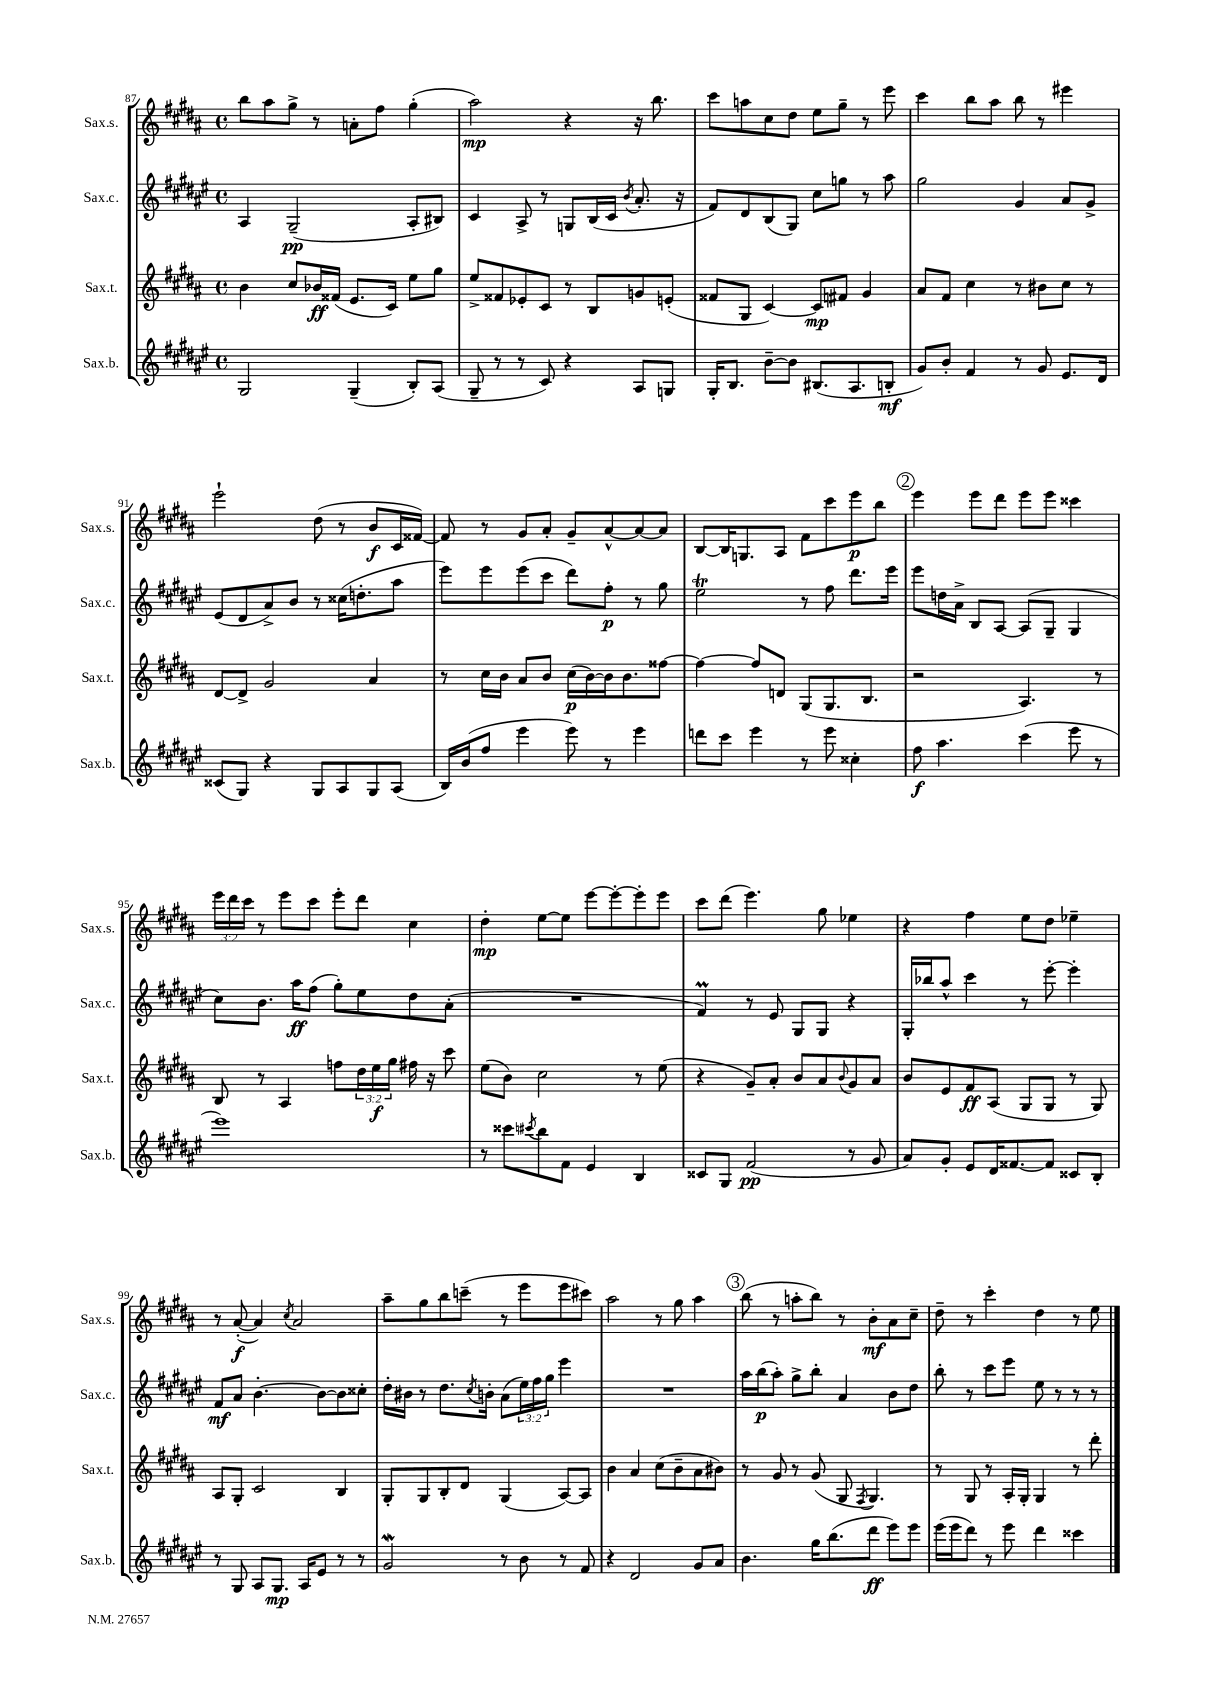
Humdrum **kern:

**kern	**dynam	**kern	**dynam	**kern	**dynam	**kern	**dynam
*part4	*part4	*part3	*part3	*part2	*part2	*part1	*part1
*staff4	*staff4	*staff3	*staff3	*staff2	*staff2	*staff1	*staff1
*I"Sax.b.	*	*I"Sax.t.	*	*I"Sax.c.	*	*I"Sax.s.	*
*I'Sax.b.	*	*I'Sax.t.	*	*I'Sax.c.	*	*I'Sax.s.	*
*clefG2	*	*clefG2	*	*clefG2	*	*clefG2	*
*k[f#c#g#d#a#e#]	*	*k[f#c#g#d#a#]	*	*k[f#c#g#d#a#e#]	*	*k[f#c#g#d#a#]	*
*M4/4	*	*M4/4	*	*M4/4	*	*M4/4	*
*met(c)	*	*met(c)	*	*met(c)	*	*met(c)	*
=87	=87	=87	=87	=87	=87	=87	=87
2G#/	.	4b\	.	4A#/	.	8bb\L	.
.	.	.	.	.	.	8aa#\	.
.	.	8cc#/L	.	(2G#~/	pp	8gg#^\J	.
.	.	16b-X/L	ff	.	.	8r	.
.	.	(16f##X/JJ	.	.	.	.	.
(4G#~/	.	8.e/L	.	.	.	8an'\L	.
.	.	.	.	.	.	8ff#\J	.
.	.	16c#/Jk)	.	.	.	.	.
8B'/L)	.	8ee\L	.	8A#'/L	.	(4gg#'\	.
(8A#/J	.	8gg#\J	.	8B#X/J)	.	.	.
=88	=88	=88	=88	=88	=88	=88	=88
8G#~/	.	8ee^/L	.	4c#/	.	2aa#\)	mp
8r	.	8f##X/	.	.	.	.	.
8r	.	8e-X'/	.	8A#^/	.	.	.
8c#/)	.	8c#/J	.	8r	.	.	.
4r	.	8r	.	8Gn/L	.	4r	.
.	.	8B/L	.	(16B/L	.	.	.
.	.	.	.	16c#/JJ	.	.	.
.	.	.	.	8qb/	.	.	.
8A#/L	.	8gn/	.	8.a#'/	.	16r	.
.	.	.	.	.	.	8.bb\	.
8Gn/J	.	(8en'/J	.	.	.	.	.
.	.	.	.	16r	.	.	.
=89	=89	=89	=89	=89	=89	=89	=89
16G#'/KL	.	8f##X/L	.	8f#/L)	.	8ccc#\L	.
8.B/J	.	.	.	.	.	.	.
.	.	8G#/J	.	8d#/	.	8aan\	.
[8b~\L	.	[4c#/)	.	(8B/	.	8cc#\	.
8b\J]	.	.	.	8G#/J)	.	8dd#\J	.
(8.B#X/L	.	8c#/L]	mp	8cc#\L	.	8ee\L	.
.	.	8f#X/J	.	8ggn\J	.	8gg#~\J	.
8.A#/	.	.	.	.	.	.	.
.	.	4g#/	.	8r	.	8r	.
8Bn'/J	mf	.	.	8aa#\	.	8eee\	.
=90	=90	=90	=90	=90	=90	=90	=90
8g#/L)	.	8a#/L	.	2gg#\	.	4ccc#\	.
8b'/J	.	8f#/J	.	.	.	.	.
4f#/	.	4cc#\	.	.	.	8bb\L	.
.	.	.	.	.	.	8aa#\J	.
8r	.	8r	.	4g#/	.	8bb\	.
8g#/	.	8b#X\L	.	.	.	8r	.
8.e#/L	.	8cc#\J	.	8a#/L	.	4eee#X\	.
.	.	8r	.	8g#^/J	.	.	.
16d#/Jk	.	.	.	.	.	.	.
!!LO:LB:g=z
=91	=91	=91	=91	=91	=91	=91	=91
(8c##X/L	.	[8d#/L	.	(8e#/L	.	2eee`\	.
8G#/J)	.	8d#^/J]	.	8d#/	.	.	.
4r	.	2g#/	.	8a#^/)	.	.	.
.	.	.	.	8b/J	.	.	.
8G#/L	.	.	.	8r	.	(8dd#\	.
8A#/	.	.	.	(16cc##X\KL	.	8r	.
.	.	.	.	8.ddn'\	.	.	.
8G#/	.	4a#/	.	.	.	8b/L	f
(8A#/J	.	.	.	8aa#\J	.	16c#/L	.
.	.	.	.	.	.	[16f##X/JJ)	.
=92	=92	=92	=92	=92	=92	=92	=92
16B/LL)	.	8r	.	8eee#\L)	.	8f##/]	.
(16b/J	.	.	.	.	.	.	.
8ff#/J	.	16cc#\LL	.	8eee#\	.	8r	.
.	.	16b\JJ	.	.	.	.	.
4eee#\	.	8a#/L	.	(8eee#\	.	8g#/L	.
.	.	8b/J	.	8ccc#\J	.	8a#'/J	.
8eee#\)	.	(16cc#\LL	p	8ddd#\L)	.	8g#~/L	.
.	.	[16b\)	.	.	.	.	.
8r	.	16b\J]	.	8ff#'\J	p	[8a#^^/	.
.	.	8.b\	.	.	.	.	.
4eee#\	.	.	.	8r	.	8a#/_	.
.	.	[8ff##X\J	.	8gg#\	.	8a#/J]	.
=93	=93	=93	=93	=93	=93	=93	=93
8dddn\L	.	4ff##\_	.	2ee#t\	.	[8B/L	.
8ccc#\J	.	.	.	.	.	16B/K]	.
.	.	.	.	.	.	8.Gn/	.
4eee#\	.	8ff##/L]	.	.	.	.	.
.	.	8dn/J	.	.	.	8A#/J	.
8r	.	(8G#/L	.	8r	.	8f#\L	.
8eee#\	.	8.G#/	.	8ff#\	.	8ccc#\	.
4cc##X'\	.	.	.	8.ddd#\L	.	8eee\	p
.	.	8.B/J	.	.	.	.	.
.	.	.	.	.	.	8bb\J	.
.	.	.	.	16eee#\Jk	.	.	.
!!LO:REH:place=s1:t=2
=94	=94	=94	=94	=94	=94	=94	=94
8ff#\	f	2r	.	8eee#\L	.	4eee\	.
4.aa#\	.	.	.	16ddn\L	.	.	.
.	.	.	.	16a#^\JJ	.	.	.
.	.	.	.	8B/L	.	8eee\L	.
.	.	.	.	[8A#/J	.	8ddd#\J	.
(4ccc#\	.	4.A#/)	.	(8A#/L]	.	8eee\L	.
.	.	.	.	8G#~/J	.	8eee\J	.
8eee#\	.	.	.	4G#/	.	4ccc##X\	.
8r	.	8r	.	.	.	.	.
!!LO:LB:g=z
=95	=95	=95	=95	=95	=95	=95	=95
1eee#)	.	8B/	.	8cc#\L)	.	24eee\LL	.
.	.	.	.	.	.	24ddd#\	.
.	.	.	.	.	.	24ccc#\JJ	.
.	.	8r	.	8.b\J	.	8r	.
.	.	4A#/	.	.	.	8eee\L	.
.	.	.	.	16aa#\KL	ff	.	.
.	.	.	.	(8ff#\J	.	8ccc#\J	.
.	.	8ffn\L	.	8gg#'\L)	.	8eee'\L	.
.	.	24dd#\L	.	8ee#\	.	8ddd#\J	.
.	.	24ee\	f	.	.	.	.
.	.	24gg#\JJ	.	.	.	.	.
.	.	16ff#X\	.	8dd#\	.	4cc#\	.
.	.	16r	.	.	.	.	.
.	.	8ccc#\	.	(8a#'\J	.	.	.
=96	=96	=96	=96	=96	=96	=96	=96
8r	.	(8ee\L	.	1r	.	4dd#'\	mp
8ccc##X\L	.	8b\J)	.	.	.	.	.
8qccc#X/	.	.	.	.	.	.	.
8bb\	.	2cc#\	.	.	.	[8ee\L	.
8f#\J	.	.	.	.	.	8ee\J]	.
4e#/	.	.	.	.	.	[8eee\L	.
.	.	.	.	.	.	8eee'\_	.
4B/	.	8r	.	.	.	8eee'\]	.
.	.	(8ee\	.	.	.	8eee\J	.
=97	=97	=97	=97	=97	=97	=97	=97
8c##X/L	.	4r	.	4f#M/)	.	8ccc#\L	.
8G#/J	.	.	.	.	.	(8ddd#\J	.
(2f#/	pp	8g#~/L)	.	8r	.	4.eee\)	.
.	.	8a#'/J	.	8e#/	.	.	.
.	.	8b/L	.	8G#/L	.	.	.
.	.	8a#/	.	8G#/J	.	8gg#\	.
.	.	8qqb/	.	.	.	.	.
8r	.	8g#/	.	4r	.	4ee-X\	.
8g#/	.	8a#/J	.	.	.	.	.
=98	=98	=98	=98	=98	=98	=98	=98
8a#/L)	.	8b/L	.	16G#'/LL	.	4r	.
.	.	.	.	16bb-X/J	.	.	.
8g#'/J	.	8e/	.	8aa#^^/J	.	.	.
8e#/L	.	8f#/	ff	4ccc#\	.	4ff#\	.
16d#/K	.	(8A#/J	.	.	.	.	.
[8.f##X/	.	.	.	.	.	.	.
.	.	8G#/L	.	8r	.	8ee\L	.
8f##/J]	.	8G#/J	.	[8eee#'\	.	8dd#\J	.
8c##X/L	.	8r	.	4eee#'\]	.	4ee-X~\	.
8B'/J	.	8G#/)	.	.	.	.	.
!!LO:LB:g=z
=99	=99	=99	=99	=99	=99	=99	=99
8r	.	8A#/L	.	8f#/L	mf	8r	.
8G#/	.	8G#'/J	.	8a#/J	.	([8a#'/	f
8A#/L	.	2c#/	.	[4.b'\	.	4a#/])	.
8.G#/J	mp	.	.	.	.	.	.
.	.	.	.	.	.	8qcc#/	.
.	.	.	.	.	.	2a#/	.
16A#/KL	.	.	.	.	.	.	.
8e#/J	.	.	.	8b\L_	.	.	.
8r	.	4B/	.	8b\]	.	.	.
8r	.	.	.	8cc##X'\J	.	.	.
=100	=100	=100	=100	=100	=100	=100	=100
2g#W/	.	8G#'/L	.	16dd#'\LL	.	8aa#~\L	.
.	.	.	.	16b#X\JJ	.	.	.
.	.	8G#/	.	8r	.	8gg#\	.
.	.	8B'/	.	8.dd#\L	.	8bb\	.
.	.	8d#/J	.	.	.	(8cccn~\J	.
.	.	.	.	8qcc#/	.	.	.
.	.	.	.	16bn'\Jk	.	.	.
8r	.	(4G#/	.	(8a#\L	.	8r	.
8b\	.	.	.	24ee#\L)	.	8eee\L	.
.	.	.	.	24ff#\	.	.	.
.	.	.	.	24gg#\JJ	.	.	.
8r	.	[8A#/L)	.	4eee#\	.	8eee\	.
8f#/	.	8A#/J]	.	.	.	8ccc#X\J)	.
=101	=101	=101	=101	=101	=101	=101	=101
4r	.	4b\	.	1r	.	2aa#\	.
2d#/	.	4a#/	.	.	.	.	.
.	.	(8cc#\L	.	.	.	8r	.
.	.	8b~\	.	.	.	8gg#\	.
8g#/L	.	8a#\	.	.	.	4aa#\	.
8a#/J	.	8b#X\J)	.	.	.	.	.
!!LO:REH:place=s1:t=3
=102	=102	=102	=102	=102	=102	=102	=102
4.b\	.	8r	.	16aa#\LL	.	(8bb\	.
.	.	.	.	(16bb\J	p	.	.
.	.	8g#/	.	8aa#'\J)	.	8r	.
.	.	8r	.	8gg#^\L	.	8aan'\L	.
16gg#\KL	.	(8g#/	.	8bb'\J	.	8bb\J)	.
(8.bb\	.	.	.	.	.	.	.
.	.	8G#/	.	4a#/	.	8r	.
.	.	8qF#/	.	.	.	.	.
8ddd#\J	ff	4.G#/)	.	.	.	8b'\L	mf
8eee#\L)	.	.	.	8b\L	.	8a#\	.
8eee#\J	.	.	.	8dd#\J	.	8cc#~\J	.
=103	=103	=103	=103	=103	=103	=103	=103
(16eee#\LL	.	8r	.	8bb'\	.	8dd#~\	.
16eee#\J	.	.	.	.	.	.	.
8ddd#\J)	.	8G#/	.	8r	.	8r	.
8r	.	8r	.	8ccc#\L	.	4ccc#'\	.
8eee#\	.	16A#'/LL	.	8eee#\J	.	.	.
.	.	16G#'/JJ	.	.	.	.	.
4ddd#\	.	4G#/	.	8ee#\	.	4dd#\	.
.	.	.	.	8r	.	.	.
4ccc##X\	.	8r	.	8r	.	8r	.
.	.	8ddd#'\	.	8r	.	8ee\	.
==	==	==	==	==	==	==	==
*-	*-	*-	*-	*-	*-	*-	*-
